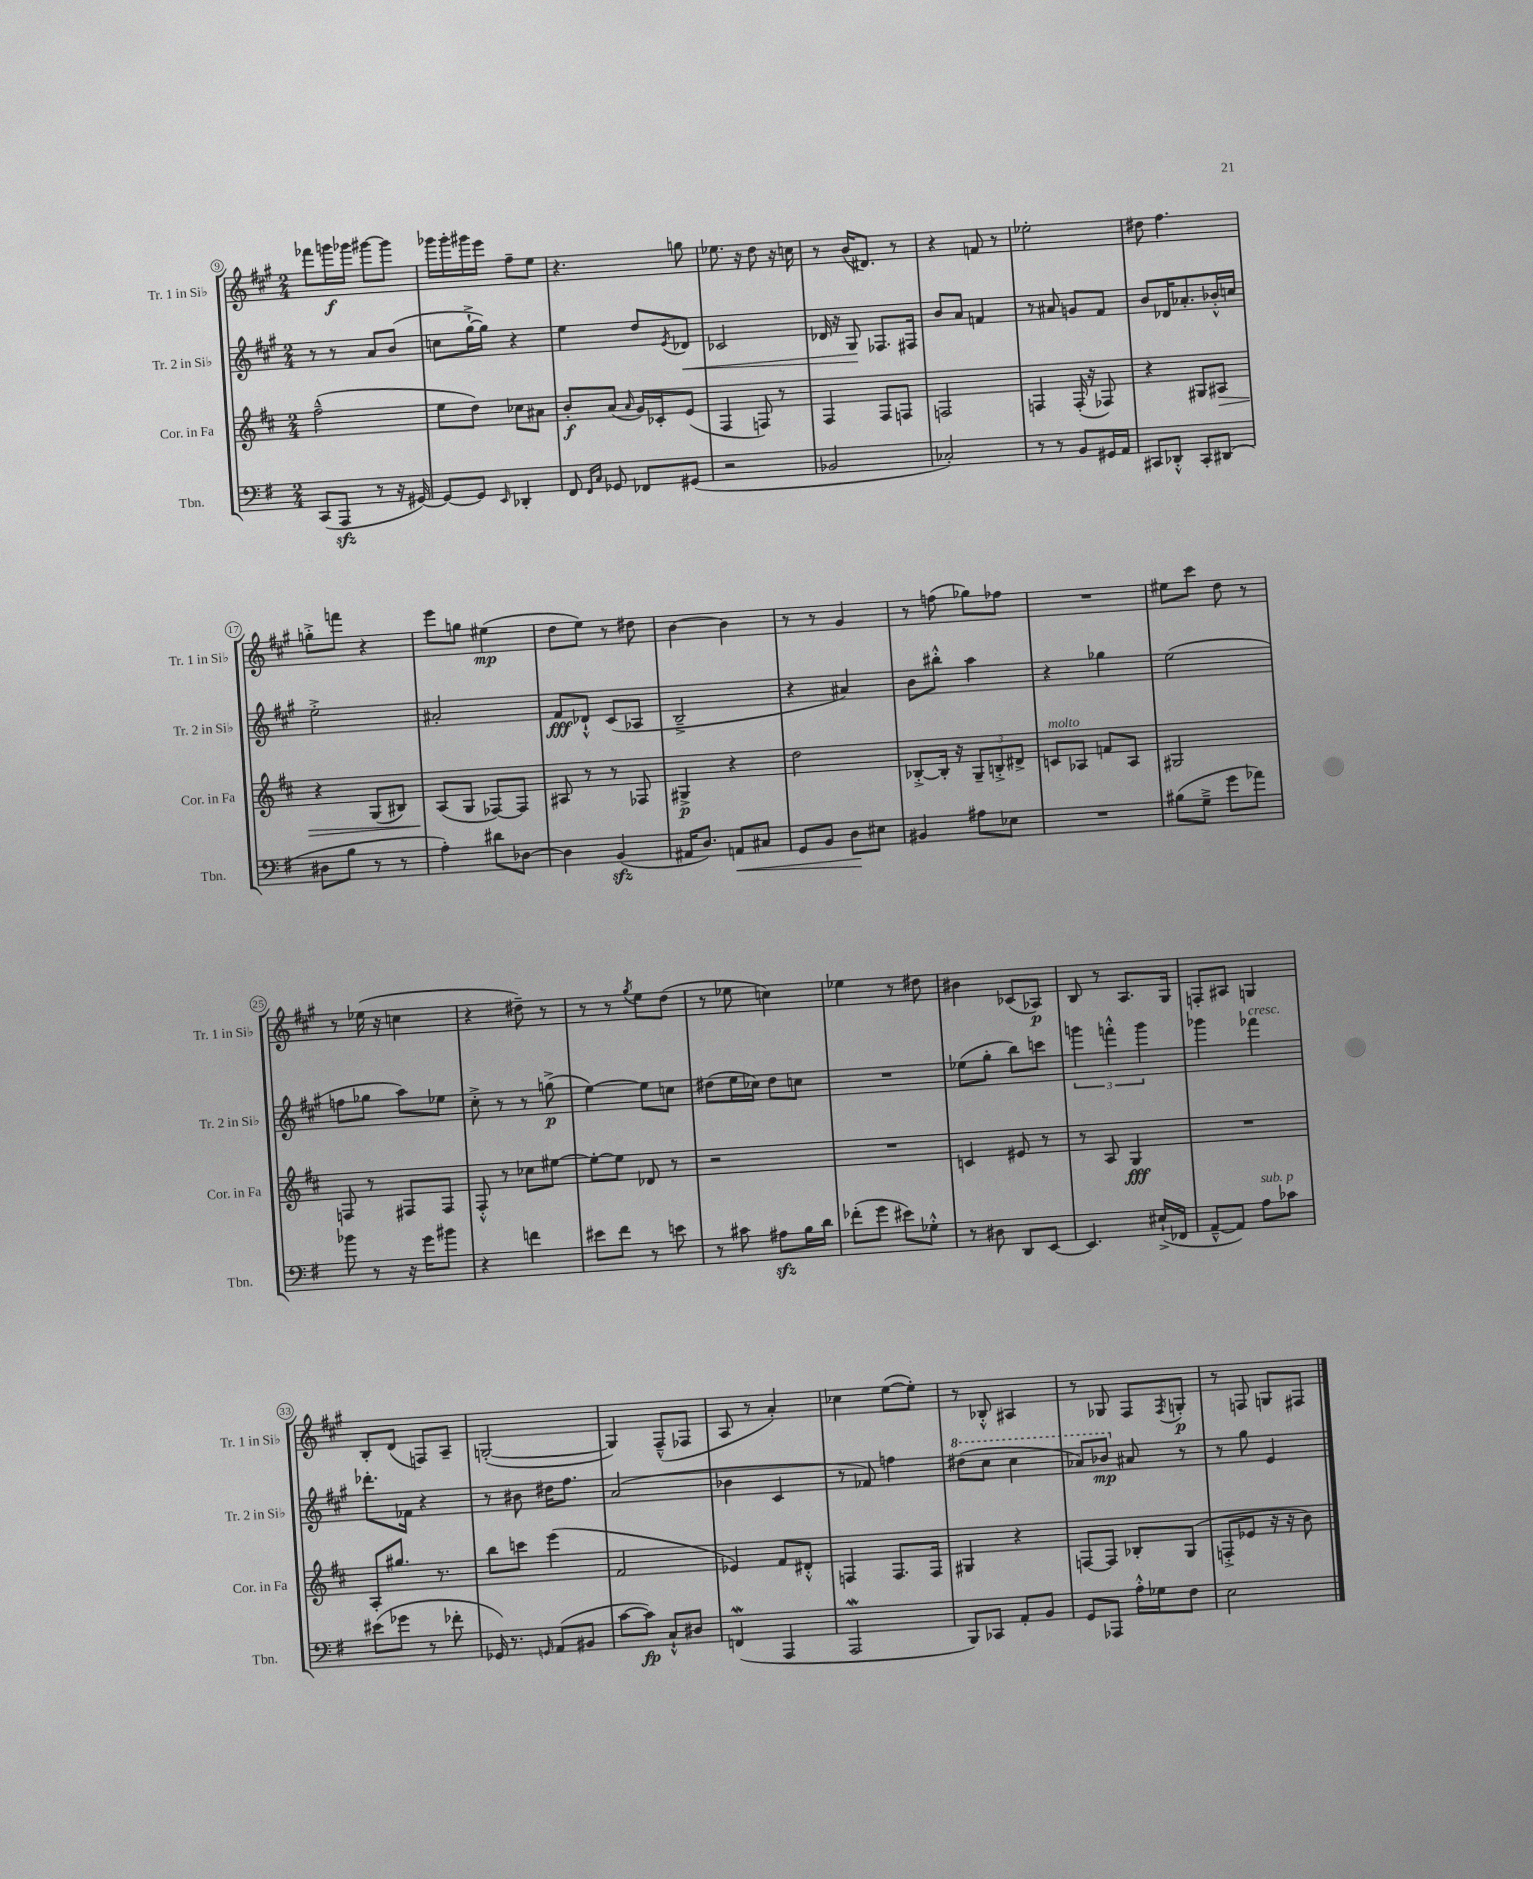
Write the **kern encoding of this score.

**kern	**kern	**kern	**kern
*staff4	*staff3	*staff2	*staff1
*clefF4	*clefG2	*clefG2	*clefG2
*k[f#]	*k[f#c#]	*k[f#c#g#]	*k[f#c#g#]
*M2/4	*M2/4	*M2/4	*M2/4
(8CC/L	(2ff#~^^\	8r	8fff-\L
8AAA/J	.	8r	16ggg\L
.	.	.	16ggg-\JJ
8r	.	8a/L	[8ggg#\L
16r	.	(8b/J	8ggg#\]J
[16GG#/)	.	.	.
=	=	=	=
8GG#/_L	8ee\L	8cc\L	16ggg-\LL
.	.	.	16ggg-'\
8GG#/]J	8dd\J)	[16gg#`^\L	16ggg#\
.	.	16gg#\]JJ)	16eee\JJ
16qqEE/	.	.	.
4DD-'/	8cc-\L	4r	8ff#~\L
.	8a#\J	.	8ee\J
=	=	=	=
8FF#/	8b'/L	4ee\	4.r
16qqFF#/LL	.	.	.
16qqC/JJ	.	.	.
8GG-/	(8a/J	.	.
.	16qqa/	.	.
8FF-/L	16g/LL)	8dd/L	.
.	16c-'/J	.	.
.	.	8qe/	.
(8GG#/J	(8e/J	8d-/J	8gg\
=	=	=	=
2r	4F#/	2c-/	8.ee-\
.	.	.	16r
.	8F/)	.	8dd\
.	8r	.	16r
.	.	.	16cc\
=	=	=	=
2BB-/	4F#/	16d-/	8r
.	.	16r	.
.	.	8G#/	(16b/LK
.	.	.	8.d#/J)
.	8F#/L	8.F-/L	.
.	8F/J	.	8r
.	.	16F#/Jk	.
=	=	=	=
2C-'/)	2F/	8b/L	4r
.	.	8a/J	.
.	.	4f/	8f/
.	.	.	8r
=	=	=	=
8r	4F/	8r	2ee-'\
8r	.	8a#/	.
8BB/L	(16F'/	8g/L	.
.	16r	.	.
16GG#/L	8F-/)	8f#/J	.
16AA/JJ	.	.	.
=	=	=	=
8CC#/L	4r	8b/L	8dd#\
8DD-'^^/J	.	16d-/K	4.ff#\
.	.	8.a-'/	.
8CC#'/L	8G#/L	.	.
(8DD#/J	8A#/J	16b-'^^/L	.
.	.	16cc/JJ	.
=	=	=	=
8D#\L	4r	2ee'^\	8gg'^\L
8B\J	.	.	8fff\J
8r	(8G/L	.	4r
8r	8B#/J)	.	.
=	=	=	=
4A'\)	(8A/L	2a#'/	8eee\L
.	8G/J	.	8gg\J
8d#\L	[8F-/L)	.	(4ee#\
[8D-\J	8F-/]J	.	.
=	=	=	=
4D-\]	8A#/	8f#/L	8dd\L
.	8r	8d-`^^/J	8ee\J)
(4BB/	8r	(8c#/L	8r
.	8F-/	8A-/J	8dd#\
=	=	=	=
16AA#/LK	4G#^/	2B~^/	[4b\
8.D/J)	.	.	.
8AA/L	4r	.	4b\]
8C#/J	.	.	.
=	=	=	=
8GG/L	2dd\	4r	8r
8BB/J	.	.	8r
8D\L	.	4a#/)	4g#/
8E#\J	.	.	.
=	=	=	=
4BB#/	[8B-'^/L	8b\L	8r
.	16B-'/]Jk	8bb#'^^\J	(8ff\
.	16r	.	.
8A#\L	12G~/L	4aa\	8gg-\L)
.	12B'^/	.	.
8E-\J	.	.	8ff-\J
.	12d#^/J	.	.
=	=	=	=
2r	8c/L	4r	2r
.	8A-/J	.	.
.	8f/L	4gg-\	.
.	8A-/J	.	.
=	=	=	=
(8B#\L	2G#/	(2ee\	8ee#\L
8G~^\J	.	.	8ccc#\J
8g\L	.	.	8dd\
8a-\J)	.	.	8r
=	=	=	=
8b-\	8F/	8ff\L	8r
8r	8r	8gg-\J	(16ee-\
.	.	.	16r
16r	8F#/L	8aa\L)	4cc\
16g\LK	.	.	.
8b#\J	8F#/J	8ee-\J	.
=	=	=	=
4r	8F#'^^/	8cc#'^\	4r
.	8r	8r	.
4f\	8cc-\L	8r	8dd#~\)
.	[8ee#\J	(8gg^\	8r
=	=	=	=
8e#\L	8ee#'\_L	[4ee\)	8r
8f#\J	8ee#\]J	.	8r
.	.	.	8qgg#/
8r	8d-/	8ee\]L	8ee\L
8e\	8r	8cc\J	(8dd\J
=	=	=	=
8r	2r	(8dd#\L	8r
8c#\	.	16ee\L	8ee-\
.	.	16cc-\JJ)	.
8A#\L	.	8dd#\L	4cc\)
16B\L	.	8cc\J	.
16d\JJ	.	.	.
=	=	=	=
(8f-'\L	2r	2r	4ee-\
8g\J	.	.	.
8e#\L)	.	.	8r
8G-'^^\J	.	.	8dd#\
=	=	=	=
8r	4c/	(8ee-\L	4b#\
8D#\	.	8gg#'\J	.
8DD/L	8e#/	8bb\L)	(8c-/L
[8EE/J	8r	8ccc\J	8A-/J)
=	=	=	=
4.EE/]	8r	6ggg\	8B/
.	8A/	.	8r
.	.	6fff'^^\	.
.	4G/	.	8.A/L
.	.	6ggg\	.
(16E#`^/LL	.	.	.
16FF-/JJ	.	.	16G#/Jk
=	=	=	=
[8AA~^^/L	2r	4ggg-\	8F'/L
8AA/]J)	.	.	8A#/J
8A\L	.	4fff-\	4G/
8c-\J	.	.	.
=	=	=	=
(8e#\L	8A'/L	8.ddd-'\L	8B'/L
8g-\J	8.gg#/J	.	(8d/J
.	.	16f-\Jk	.
8r	.	4r	8F/L)
.	8.r	.	.
8f-'\	.	.	8A~/J
=	=	=	=
16GG-/)	8bb\L	8r	([2G'/
8.r	.	.	.
.	8ccc\J	8b#\	.
16qqGG/	.	.	.
(8AA/L	(4eee\	16dd#\LK	.
.	.	8.ff#\J	.
8BB#/J	.	.	.
=	=	=	=
[8c\L	2f#/	(2a/	4G/])
8c\]J)	.	.	.
8C`^^/L	.	.	(8F#~^^/L
8D#/J	.	.	8F-/J
=	=	=	=
(4FF/	4e-/)	4b-\	8A/
.	.	.	8r
4AAA/	8f#/L	4c#/	4a'/)
.	8d#'^^/J	.	.
=	=	=	=
2AAA/	4F/	8r	4cc-\
.	.	8f-/)	.
.	8.F/L	4ff\	([8ee\L
.	.	.	8ee'\]J)
.	16F/Jk	.	.
=	=	=	=
8BBB/L)	4G#/	(8ddd#\L	8r
8CC-/J	.	8ccc#\J	8B-'^^/
8AA'/L	4r	4ccc#\	4A#/
8BB/J	.	.	.
=	=	=	=
8GG/L	[8F/L	8aa-/L)	8r
8AAA-/J	8F/]J	8bb-/J	8G-/
16A'^^\LL	8B-'/L	8a#/	8F#/L
16G-\J	.	.	.
.	.	.	8qF#/
8F#\J	(8G/J	8r	8G'/J
=	=	=	=
2E\	8F'^/L	8r	8r
.	8e-/J	8gg#\	8F/
.	16r	4e/	8G/L
.	16r	.	.
.	8b\)	.	8F#/J
==	==	==	==
*-	*-	*-	*-
